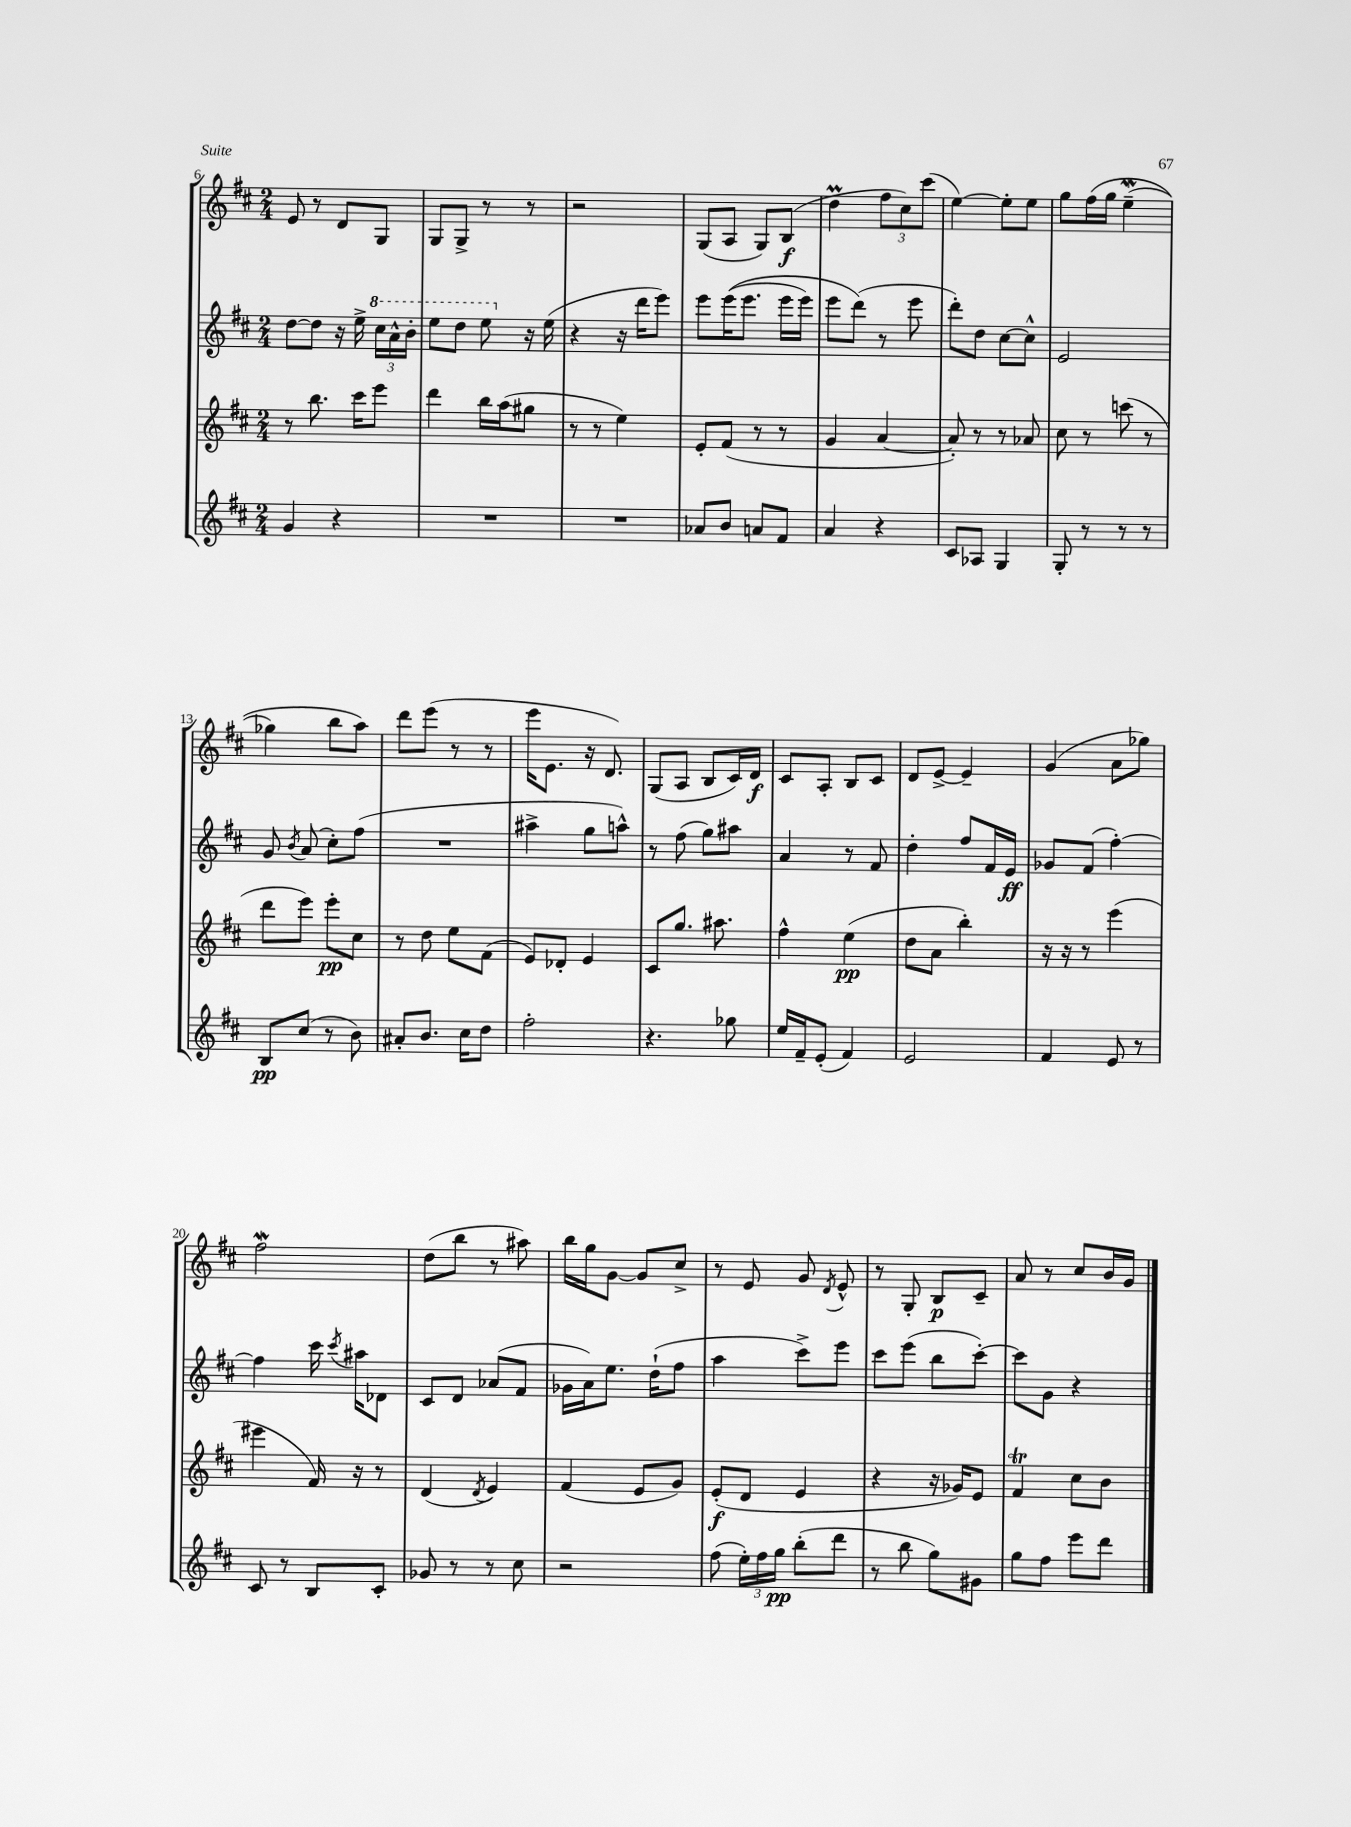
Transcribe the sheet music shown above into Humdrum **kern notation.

**kern	**dynam	**kern	**dynam	**kern	**dynam	**kern	**dynam
*part4	*part4	*part3	*part3	*part2	*part2	*part1	*part1
*staff4	*staff4	*staff3	*staff3	*staff2	*staff2	*staff1	*staff1
*clefG2	*	*clefG2	*	*clefG2	*	*clefG2	*
*k[f#c#]	*	*k[f#c#]	*	*k[f#c#]	*	*k[f#c#]	*
*M2/4	*	*M2/4	*	*M2/4	*	*M2/4	*
=6	=6	=6	=6	=6	=6	=6	=6
4g/	.	8r	.	[8dd\L	.	8e/	.
.	.	8.bb\	.	8dd\J]	.	8r	.
4r	.	.	.	16r	.	8d/L	.
.	.	16ccc#\KL	.	16ee^\	.	.	.
*	*	*	*	*8va	*	*	*
.	.	8eee\J	.	24ccc#\LL	.	8G/J	.
.	.	.	.	24aa^^\	.	.	.
.	.	.	.	24bb'\JJ	.	.	.
=7	=7	=7	=7	=7	=7	=7	=7
2r	.	4ddd\	.	8eee\L	.	8G/L	.
.	.	.	.	8ddd\J	.	8G^/J	.
.	.	16bb\LL	.	8eee\	.	8r	.
.	.	(16aa\J	.	.	.	.	.
*	*	*	*	*X8va	*	*	*
.	.	8gg#X\J	.	16r	.	8r	.
.	.	.	.	(16ee\	.	.	.
=8	=8	=8	=8	=8	=8	=8	=8
2r	.	8r	.	4r	.	2r	.
.	.	8r	.	.	.	.	.
.	.	4ee\)	.	16r	.	.	.
.	.	.	.	16ddd\KL	.	.	.
.	.	.	.	8eee\J)	.	.	.
=9	=9	=9	=9	=9	=9	=9	=9
8a-X/L	.	8e'/L	.	8eee\L	.	(8G/L	.
8b/J	.	(8f#/J	.	((16eee\K	.	8A/J	.
.	.	.	.	8.eee\J	.	.	.
8an/L	.	8r	.	.	.	8G/L)	.
8f#/J	.	8r	.	16eee\LL	.	(8B/J	f
.	.	.	.	16eee\JJ)	.	.	.
=10	=10	=10	=10	=10	=10	=10	=10
4a/	.	4g/	.	8eee\L	.	4ddM\	.
.	.	.	.	(8ddd\J)	.	.	.
4r	.	[4a/	.	8r	.	12ff#\L	.
.	.	.	.	.	.	12cc#\)	.
.	.	.	.	8eee\	.	.	.
.	.	.	.	.	.	(12ccc#\J	.
=11	=11	=11	=11	=11	=11	=11	=11
8c#/L	.	8a'/])	.	8ddd'\L)	.	[4ee\)	.
8A-X/J	.	8r	.	8dd\J	.	.	.
4G/	.	8r	.	[8cc#\L	.	8ee'\L]	.
.	.	8a-X/	.	8cc#^^\J]	.	8ee\J	.
=12	=12	=12	=12	=12	=12	=12	=12
8G'/	.	8cc#\	.	2e/	.	8gg\L	.
8r	.	8r	.	.	.	(16ff#\L	.
.	.	.	.	.	.	16gg\JJ	.
8r	.	(8cccn\	.	.	.	(4eeW~\	.
8r	.	8r	.	.	.	.	.
!!LO:LB:g=z
=13	=13	=13	=13	=13	=13	=13	=13
8B/L	pp	8ddd\L	.	8g/	.	4gg-X\)	.
.	.	.	.	8qb/	.	.	.
(8cc#/J	.	8eee\J)	.	(8a/	.	.	.
8r	.	8eee'\L	pp	8cc#'\L)	.	8bb\L	.
8b\)	.	8cc#\J	.	(8ff#\J	.	8aa\J)	.
=14	=14	=14	=14	=14	=14	=14	=14
8a#X'/L	.	8r	.	2r	.	8ddd\L	.
8.b/J	.	8dd\	.	.	.	(8eee\J	.
.	.	8ee\L	.	.	.	8r	.
16cc#\KL	.	.	.	.	.	.	.
8dd\J	.	(8f#\J	.	.	.	8r	.
=15	=15	=15	=15	=15	=15	=15	=15
2ff#'\	.	8e/L)	.	4aa#X^\	.	16eee\KL	.
.	.	.	.	.	.	8.e\J	.
.	.	8d-X'/J	.	.	.	.	.
.	.	4e/	.	8gg\L	.	16r	.
.	.	.	.	.	.	8.d/)	.
.	.	.	.	8aan^^\J)	.	.	.
=16	=16	=16	=16	=16	=16	=16	=16
4.r	.	8c#/L	.	8r	.	(8G/L	.
.	.	8.gg/J	.	(8ff#\	.	8A/J	.
.	.	.	.	8gg\L)	.	8B/L	.
.	.	8.aa#X\	.	.	.	.	.
8gg-X\	.	.	.	8aa#X\J	.	16c#/L)	.
.	.	.	.	.	.	16d/JJ	f
=17	=17	=17	=17	=17	=17	=17	=17
16ee/LL	.	4ff#^^\	.	4a/	.	8c#/L	.
16f#~/J	.	.	.	.	.	.	.
(8e'/J	.	.	.	.	.	8A'/J	.
4f#/)	.	(4ee\	pp	8r	.	8B/L	.
.	.	.	.	8f#/	.	8c#/J	.
=18	=18	=18	=18	=18	=18	=18	=18
2e/	.	8dd\L	.	4dd'\	.	8d/L	.
.	.	8a\J	.	.	.	[8e^/J	.
.	.	4bb'\)	.	8ff#/L	.	4e~/]	.
.	.	.	.	16f#/L	.	.	.
.	.	.	.	16e/JJ	ff	.	.
=19	=19	=19	=19	=19	=19	=19	=19
4f#/	.	16r	.	8g-X/L	.	(4g/	.
.	.	16r	.	.	.	.	.
.	.	8r	.	(8f#/J	.	.	.
8e/	.	(4eee\	.	[4ff#'\)	.	8a\L	.
8r	.	.	.	.	.	8gg-X\J)	.
!!LO:LB:g=z
=20	=20	=20	=20	=20	=20	=20	=20
8c#/	.	4eee#X\	.	4ff#\]	.	2ff#W\	.
8r	.	.	.	.	.	.	.
8B/L	.	16f#/)	.	16ccc#\	.	.	.
.	.	.	.	8qccc#/	.	.	.
.	.	16r	.	16aa#X\KL	.	.	.
8c#'/J	.	8r	.	8d-X\J	.	.	.
=21	=21	=21	=21	=21	=21	=21	=21
8g-X/	.	(4d/	.	8c#/L	.	(8dd\L	.
8r	.	.	.	8d/J	.	8bb\J	.
.	.	8qd/	.	.	.	.	.
8r	.	4e/)	.	(8a-X/L	.	8r	.
8cc#\	.	.	.	8f#/J	.	8aa#X\)	.
=22	=22	=22	=22	=22	=22	=22	=22
2r	.	(4f#/	.	16g-X\LL	.	16bb\LL	.
.	.	.	.	16a\J)	.	16gg\J	.
.	.	.	.	8.ee\J	.	[8g\J	.
.	.	8e/L	.	.	.	8g/L]	.
.	.	.	.	(16dd`\KL	.	.	.
.	.	8g/J)	.	8ff#\J	.	8cc#^/J	.
=23	=23	=23	=23	=23	=23	=23	=23
(8ff#\	.	(8e'/L	f	4aa\	.	8r	.
24ee'\LL)	.	8d/J	.	.	.	8e/	.
24ff#\	.	.	.	.	.	.	.
24gg\JJ	pp	.	.	.	.	.	.
(8bb'\L	.	4e/	.	8ccc#^\L)	.	8g/	.
.	.	.	.	.	.	8qd/	.
8ddd\J	.	.	.	8eee\J	.	8e^^/	.
=24	=24	=24	=24	=24	=24	=24	=24
8r	.	4r	.	8ccc#\L	.	8r	.
8bb\	.	.	.	(8eee\J	.	8G'/	.
8gg\L)	.	16r	.	8bb\L	.	8B/L	p
.	.	16g-X/KL)	.	.	.	.	.
8g#X\J	.	8e/J	.	[8ccc#'\J)	.	8c#~/J	.
=25	=25	=25	=25	=25	=25	=25	=25
8gg\L	.	4f#t/	.	8ccc#\L]	.	8a/	.
8ff#\J	.	.	.	8g\J	.	8r	.
8eee\L	.	8cc#\L	.	4r	.	8cc#/L	.
8ddd\J	.	8b\J	.	.	.	16b/L	.
.	.	.	.	.	.	16g/JJ	.
==	==	==	==	==	==	==	==
*-	*-	*-	*-	*-	*-	*-	*-
